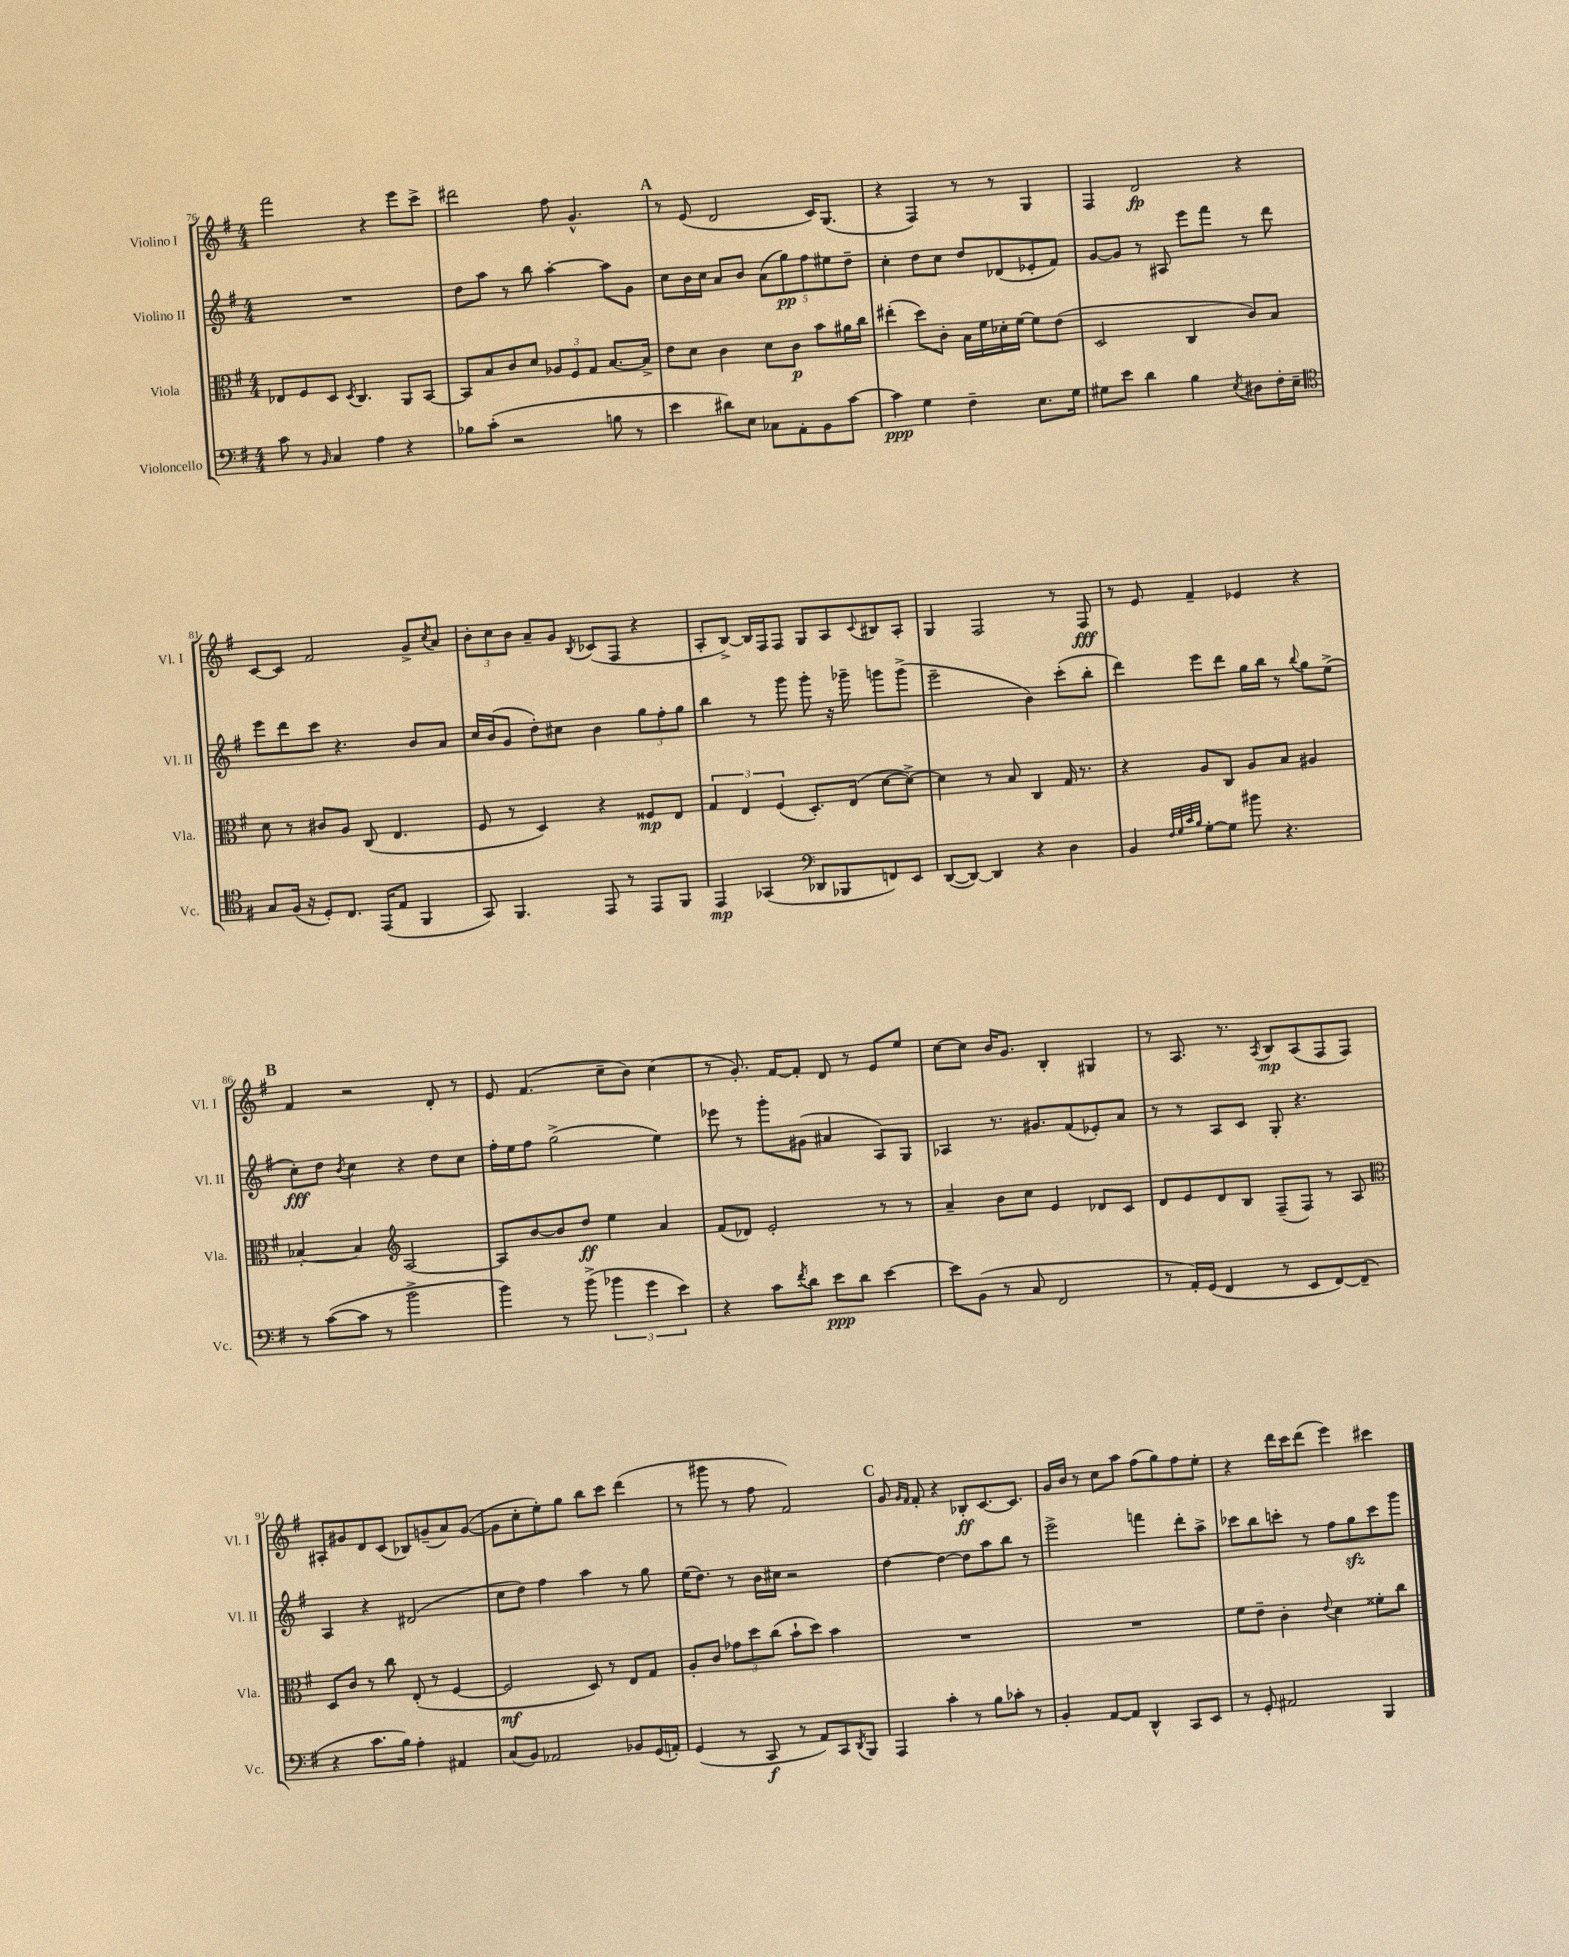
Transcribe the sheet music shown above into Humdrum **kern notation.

**kern	**kern	**kern	**kern
*staff4	*staff3	*staff2	*staff1
*clefF4	*clefC3	*clefG2	*clefG2
*k[f#]	*k[f#]	*k[f#]	*k[f#]
*M4/4	*M4/4	*M4/4	*M4/4
8c\	8E-/L	1r	2fff#\
8r	8F#/	.	.
16qqBB/	.	.	.
4C/	8D/J	.	.
.	8qD/	.	.
.	4.C/	.	.
4A\	.	.	4r
4r	8AA/L	.	8eee\L
.	[8BB/J	.	8ccc^\J
=	=	=	=
8B-\L	8BB/]L	8dd\L	2ddd#\
(8c'\J	8B/	8aa\J	.
2r	8c/	8r	.
.	8d/J	8bb\	.
.	12A-/L	[4aa'\	8ff#\
.	12F#/	.	.
.	.	.	4.g^^/
.	12G/J	.	.
8B\	[8.B/L	8aa\]L	.
8r	.	8g\J	.
.	16B^/]Jk	.	.
=	=	=	=
4e\	8e\L	8cc\L	8r
.	8d\J	16b\L	(8e/
.	.	16cc\JJ	.
8d#\L)	4c\	8a/L	2d/
8E\J	.	8b/J	.
8C-\L	8d\L	(10a\L	.
.	.	10gg\)	.
8AA'\	8c\J	.	.
.	.	10ff#\	.
8BB\	8b\L	.	16c/LK)
.	.	10ee#\	.
.	.	.	(8.G/J
[8c\J	16a#\L	.	.
.	.	10dd~\J	.
.	16cc\JJ	.	.
=	=	=	=
4c\]	(4ee#'\	4cc'\	4r
4G\	8dd\L)	8dd\L	4F#/)
.	8c'\J	8cc\J	.
4F#~\	16B\LL	8dd/L	8r
.	16f#\	.	.
.	16d-'\	(8d-/	8r
.	[16f#\JJ	.	.
8.E\L	8f#\]L	8e-'/	4G/
.	(8e\J	8f#/J)	.
16G\Jk	.	.	.
=	=	=	=
8G#\L	2D/	[8g/L	4F#/
8e\J	.	8g/]J	.
4d\	.	8r	2d/
.	.	8A#/	.
4B\	4C/	8eee\L	.
.	.	8fff#\J	.
8qE/	.	.	.
8D#\L	8c/L)	8r	4r
16F#'\L	8B/J	8ddd\	.
16E~\JJ	.	.	.
=	=	=	=
*clefC4	*	*	*
8G/L	8d\	8eee\L	[8c/L
(16F#/Jk	8r	8ddd\	8c/]J
16r	.	.	.
8D'/L)	8c#/L	8ccc\J	2f#/
8.C/J	8A/J	4.r	.
.	(8C/	.	.
(16EE/LK	.	.	.
8E/J	4.E/	.	.
4FF#/	.	8b/L	8g^/L
.	.	.	8qcc/
.	.	8a/J	8a/J
=	=	=	=
8GG/)	8F#/	16cc/LL	12b'\L
.	.	(16b/J	.
.	.	.	12cc\
4.FF#/	8r	8g/J	.
.	.	.	12b\J
.	4D/)	8dd'\L)	8a~/L
.	.	8cc#\J	8g/J
.	.	.	8qB/
8EE/	4r	4b\	(8c-/L
8r	.	.	8F#/J
8EE/L	8F##/L	12gg\L	4r
.	.	12ff#'\	.
8FF#/J	8E/J	.	.
.	.	12gg\J	.
=	=	=	=
4EE/	6G/	4bb\	8A'/L
.	.	.	[8B^/J)
.	6E/	.	.
(4GG-/	.	8r	16B/]LL
.	.	.	16F#/J
.	(6F#/	.	.
.	.	8ggg\	8F#/J
*clefF4	*	*	*
8DD-/L	8.D'/L)	8ggg'\	8G/L
8BBB-/	.	16r	8A/
.	(16E/Jk	16ggg-~\	.
.	.	.	8qqc/
8FF/)	[8d\L	8ggg\L	8B#/
8EE/J	8d^\_J)	(8ggg^\J	8A'/J
=	=	=	=
([8DD/L	4d\]	2eee~\	4G/
8DD/_J)	.	.	.
4DD/]	8r	.	2F#/
.	8B/	.	.
4r	4C/	4b\)	.
4D\	16G/	(8ccc'\L	8r
.	8.r	.	.
.	.	8bb'\J	8F#/
=	=	=	=
4BB/	4r	4ddd\)	8r
.	.	.	8e/
32qqF#/LLL	.	.	.
32qqG/	.	.	.
32qqc/	.	.	.
32qqB/JJJ	.	.	.
[8G'\L	8A/L	8eee\L	4f#~/
8G\]J	8C/J	8ddd\J	.
8b#\	8A/L	16gg\LL	4e-/
.	.	16bb\JJ	.
4.r	8B/J	8r	.
.	.	8qqbb/	.
.	4A#/	8gg\L	4r
.	.	(8ee^\J	.
=	=	=	=
8r	[4B-'/	8cc'\L)	4f#/
([8c\L	.	8dd\J	.
.	.	8qb/	.
8c\]J	4B-/]	4cc\	2r
8r	.	.	.
*	*clefG2	*	*
2b^\	[2A/	4r	.
.	.	8dd\L	8d'/
.	.	8cc\J	8r
=	=	=	=
4b\)	8A/]L	16ff#'\LL	8e/
.	.	16ee\J	.
.	[8b/	8ff#\J	(4.f#/
8r	8b/]	(2gg^\	.
(8b^\	8dd/J	.	.
6b-\	4ee\	.	8cc~\L
.	.	.	8b\J)
6g\	.	.	.
.	4a/	4ee\)	(4cc\
6e\)	.	.	.
=	=	=	=
4r	(8f#/L	8eee-\	8r
.	8d-/J)	8r	8.g'/)
8c\L	2e'/	8ggg'\L	.
.	.	.	[16f#/LK
8qf#/	.	.	.
8d\J	.	(8g#\J	8f#'/]J
8e\L	.	4a#/	8d/
8d\J	.	.	8r
[4e\	8r	8A/L)	8e/L
.	8r	8G/J	8ee/J
=	=	=	=
8e\]L	4a~/	4A-/	[8cc\L
(8BB\J	.	.	8cc\]J
8r	8b\L	8.r	16b/LK
.	.	.	8.g/J
8C/	8cc\J	.	.
.	.	8.g#/L	.
2FF#/	4e/	.	4B'/
.	.	(8f#/	.
.	8d-/L	8e-'/)	4G#/
.	8c/J	8a/J	.
=	=	=	=
8r	8d/L	8r	8r
16AA'/LL)	8e/	8r	8.A/
(16GG/JJ	.	.	.
4FF#/	8d/	8A/L	.
.	.	.	8.r
.	8B/J	8c/J	.
.	.	.	8qA/
8r	(8F#~/L	8G'/	8B/L
8EE/L	8F#/J)	4.r	(8A/
[8FF#/)	8r	.	8F#/
(8FF#~/]J	8A/	.	8F#/J)
=	=	=	=
*	*clefC3	*	*
4r	8D/L	4A/	8A#'/L
.	8c/J	.	8g#/
8.c\L	8r	4r	8d/
.	8cc\	.	(8c/J
16B\Jk)	.	.	.
4A'\	(8E'/	(2d#/	8B-/L)
.	8r	.	(8g~/
4AA#/	[4F#/	.	8a/)
.	.	.	([8g/J
=	=	=	=
(8C/L	2F#/]	8cc\L	8g\]L
8BB/J)	.	8dd\J)	8cc'\
2AA-/	.	4ff#\	8ee'\)
.	.	.	8gg\J
.	8D/)	4aa\	8bb\L
.	8r	.	8ccc\J
8BB-/L	8E/L	8r	(4ddd\
(16GG/L	8G/J	8gg\	.
16AA'/JJ)	.	.	.
=	=	=	=
(4GG/	8A'/L	(16ee\LK	8r
.	.	8.dd\J)	.
.	8c/J	.	8ggg#\
8r	12g-\L	8r	8r
.	12dd\	.	.
8CC/	.	16b\LL	8ff#\
.	(12cc\J	.	.
.	.	16cc#\JJ	.
8r	8b`\L	2r	2f#/)
8AA/L)	8dd\J)	.	.
8CC/	4b\	.	.
8qDD/	.	.	.
8BBB/J	.	.	.
=	=	=	=
4AAA/	1r	[4dd\	8g/
.	.	.	16qqg/LL
.	.	.	16qqf#/JJ
.	.	.	8f#'/
4c'\	.	4dd\_	4r
8r	.	8dd\]L	8B-'/L
8B\L	.	8aa\	[8.c/
8c-'\J	.	8bb\J	.
.	.	.	8.c/]J
8r	.	8r	.
=	=	=	=
4BB'/	1r	2eee^\	16g/LL
.	.	.	16b/JJ
.	.	.	8r
[8AA/L	.	.	8cc\L
8AA/]J	.	.	8aa\J
4DD^^/	.	4fff\	(8ff#\L
.	.	.	8gg\)
8CC/L	.	8ddd'\L	8ff#\
8EE/J	.	8aa^\J	8ee'\J
=	=	=	=
8r	8f#\L	8ccc-\L	4r
8GG'/	8e~\J	8bb\	.
2AA#/	4c'\	8ccc'\J	16ddd\LL
.	.	.	16ccc\J
.	.	8r	(8ddd\J
.	8qqe/	.	.
.	4d\	8ff#\L	4eee\)
.	.	8gg\	.
4BBB/	8f##'\L	8ccc\	4ccc#\
.	8cc\J	8ggg\J	.
==	==	==	==
*-	*-	*-	*-
